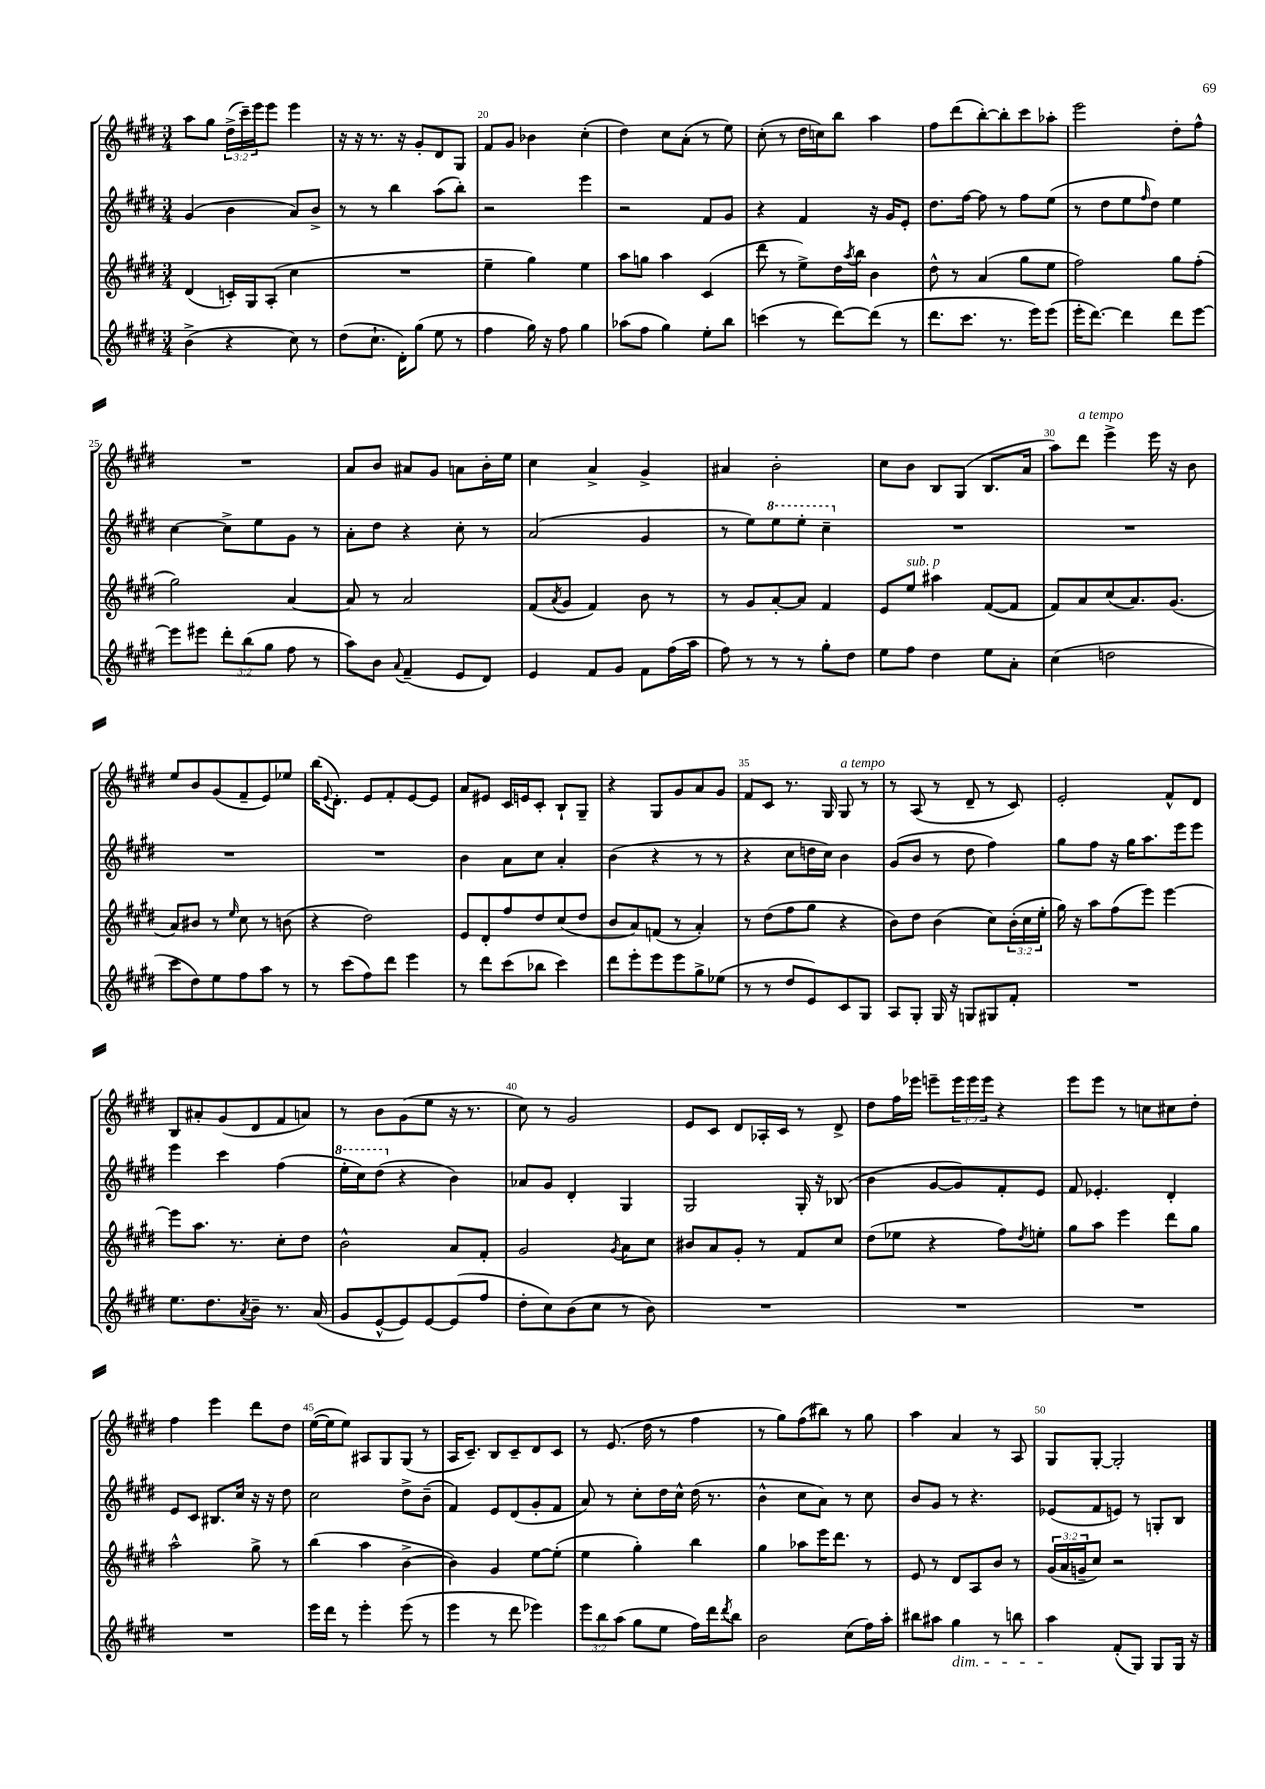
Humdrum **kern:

**kern	**kern	**kern	**kern
*part4	*part3	*part2	*part1
*staff4	*staff3	*staff2	*staff1
*clefG2	*clefG2	*clefG2	*clefG2
*k[f#c#g#d#]	*k[f#c#g#d#]	*k[f#c#g#d#]	*k[f#c#g#d#]
*M3/4	*M3/4	*M3/4	*M3/4
=18	=18	=18	=18
(4b^\	(4d#/	(4g#/	8aa\L
.	.	.	8gg#\J
4r	16cn'/LL)	4b\	(24dd#^\LL
.	.	.	24ccc#~\)
.	16G#/J	.	.
.	.	.	24eee\J
.	(8A'/J	.	8eee\J
8cc#\)	4cc#\	8a/L)	4eee\
8r	.	8b^/J	.
=19	=19	=19	=19
(8dd#\L	2.r	8r	16r
.	.	.	16r
8.cc#`\J	.	8r	8.r
.	.	4bb\	.
16d#'\KL)	.	.	16r
(8gg#\J	.	.	8g#'/L
8ee\	.	(8aa\L	8d#/
8r	.	8bb'\J)	8G#/J
=20	=20	=20	=20
4ff#\	4ee~\	2r	8f#/L
.	.	.	8g#/J
16gg#\)	4gg#\)	.	4b-X\
16r	.	.	.
8ff#\	.	.	.
4gg#\	4ee\	4eee\	(4cc#'\
=21	=21	=21	=21
(8aa-X\L	8aa\L	2r	4dd#\)
8ff#\J	8ggn\J	.	.
4gg#\)	4aa\	.	8cc#\L
.	.	.	(8a'\J
8ee'\L	(4c#/	8f#/L	8r
8bb\J	.	8g#/J	8ee\)
=22	=22	=22	=22
(4cccn\	8ddd#\	4r	(8cc#'\
.	8r	.	8r
8r	8ee^\L)	4f#/	16dd#\LL
.	.	.	16ccn\J)
[8ddd#\L)	16dd#\L	.	8bb\J
.	8qaa/	.	.
.	16bb\JJ	.	.
(8ddd#\J]	4b\	16r	4aa\
.	.	16g#/KL	.
8r	.	8e'/J	.
=23	=23	=23	=23
8.ddd#\L	8dd#^^\	8.dd#\L	8ff#\L
.	8r	.	(8ddd#\
8.ccc#\J	.	[16ff#\Jk	.
.	(4a/	8ff#\]	[8bb'\)
8.r	.	8r	8bb'\]
.	8gg#\L	8ff#\L	8ccc#\
16eee\KL)	.	.	.
(8eee\J	8ee\J	(8ee\J	8aa-X'\J
=24	=24	=24	=24
16eee'\KL	2ff#\)	8r	2eee\
[8.ddd#\J)	.	.	.
.	.	8dd#\L	.
4ddd#\]	.	8ee\	.
.	.	16qqff#/	.
.	.	8dd#\J)	.
8ddd#\L	8gg#\L	4ee\	8dd#'\L
[8eee\J	(8ff#'\J	.	8ff#^^\J
!!LO:LB:g=z
=25	=25	=25	=25
8eee\L]	2gg#\)	[4cc#\	2.r
8eee#X\J	.	.	.
12ddd#'\L	.	8cc#^\L]	.
(12bb\	.	.	.
.	.	8ee\	.
12gg#\J	.	.	.
8ff#\	[4a/	8g#\J	.
8r	.	8r	.
=26	=26	=26	=26
8aa\L)	8a/]	8a'\L	8a/L
8b\J	8r	8dd#\J	8b/J
8qqa/	.	.	.
(4f#~/	2a/	4r	8a#X/L
.	.	.	8g#/J
8e/L	.	8cc#'\	8an\L
8d#/J)	.	8r	16b'\L
.	.	.	16ee\JJ
=27	=27	=27	=27
4e/	(8f#/L	(2a/	4cc#\
.	8qa/	.	.
.	8g#/J	.	.
8f#/L	4f#/)	.	4a^/
8g#/J	.	.	.
8f#\L	8b\	4g#/	4g#^/
(16ff#\L	8r	.	.
16aa\JJ	.	.	.
=28	=28	=28	=28
8ff#\)	8r	8r	4a#X/
8r	8g#/L	8ee\L)	.
*	*	*8va	*
8r	[8a'/	8eee\	2b'\
8r	8a/J]	8eee'\J	.
8gg#'\L	4f#/	4ccc#~\	.
8dd#\J	.	.	.
=29	=29	=29	=29
*	*	*X8va	*
8ee\L	8e/L	2.r	8cc#\L
!	!LO:TX:a:i:t=sub. p	!	!
8ff#\J	8ee/J	.	8b\J
4dd#\	4aa#X\	.	8B/L
.	.	.	(8G#/J
8ee\L	([8f#/L	.	8.B/L
8a'\J	8f#/J]	.	.
.	.	.	16a/Jk
=30	=30	=30	=30
(4cc#\	8f#/L)	2.r	8aa\L)
!	!	!	!LO:TX:a:i:t=a tempo
.	8a/	.	8ddd#\J
2ddn\	(8cc#/	.	4eee^\
.	8.a/)	.	.
.	.	.	16eee\
.	(8.g#/J	.	16r
.	.	.	8b\
!!LO:LB:g=z
=31	=31	=31	=31
8ccc#\L	8a/L)	2.r	8ee/L
8dd#\)	8b#X/J	.	8b/
8ee\	8r	.	(8g#/
.	16qqee/	.	.
8ff#\	8cc#\	.	8f#~/
8aa\J	8r	.	8e/)
8r	(8bn\	.	8ee-X/J
=32	=32	=32	=32
8r	4r	2.r	(16bb\KL
.	.	.	8qqe/
.	.	.	8.d#'\J)
(8ccc#\L	.	.	.
8ff#\)	2dd#\)	.	8e/L
8ddd#\J	.	.	8f#'/
4eee\	.	.	[8e/
.	.	.	8e/J]
=33	=33	=33	=33
8r	8e/L	4b\	8a/L
8ddd#\L	8d#'/	.	8e#X/J
(8ccc#\	8ff#/	8a\L	16c#/LL
.	.	.	16en/J
8bb-X\J	8dd#/	8cc#\J	8c#'/J
4ccc#\)	(8cc#/	4a'/	8B`/L
.	8dd#/J	.	8G#~/J
=34	=34	=34	=34
8ddd#\L	8b/L	(4b\	4r
8eee'\	8a/)	.	.
8eee\	(8fn/J	4r	8G#/L
8eee\	8r	.	8g#/
8gg#^\	4a'/)	8r	8a/
(8ee-X\J	.	8r	8g#/J
=35	=35	=35	=35
8r	8r	4r	8f#/L
8r	(8dd#\L	.	8c#/J
8dd#/L	8ff#\	8cc#\L	8.r
8e/)	8gg#\J	16ddn\L	.
.	.	16cc#\JJ)	16G#/
!	!	!	!LO:TX:a:i:t=a tempo
8c#/	4r	4b\	8G#/
8G#/J	.	.	8r
=36	=36	=36	=36
8A/L	8b\L)	(8g#/L	8r
8G#'/J	8dd#\J	8b/J	(8A/
16G#/	(4b\	8r	8r
16r	.	.	.
8Gn/L	.	8dd#\	8d#~/
8G#X/	8cc#\L)	4ff#\)	8r
8f#'/J	(24b'\L	.	8c#/)
.	24cc#\	.	.
.	24ee'\JJ	.	.
=37	=37	=37	=37
2.r	16gg#\)	8gg#\L	2e'/
.	16r	.	.
.	8aa\L	8ff#\J	.
.	(8ff#\	16r	.
.	.	16gg#\KL	.
.	8eee\J)	8.aa\	.
.	[4eee\	.	8f#^^/L
.	.	16eee\k	.
.	.	8eee\J	8d#/J
!!LO:LB:g=z
=38	=38	=38	=38
8.ee\L	8eee\L]	4eee\	8B/L
.	8.aa\J	.	8a#X'/
8.dd#\	.	.	.
.	.	4ccc#\	(8g#/
.	8.r	.	.
8qa/	.	.	.
8b~\J	.	.	8d#/
8.r	8cc#'\L	(4ff#\	8f#/
.	8dd#\J	.	8an/J)
(16a/	.	.	.
=39	=39	=39	=39
*	*	*8va	*
8g#/L	2b^^\	16eee'\LL	8r
.	.	16ccc#\J)	.
[8e^^/	.	(8ddd#\J	8b\L
*	*	*X8va	*
8e/])	.	4r	(8g#\
[8e/	.	.	8ee\J
(8e/]	8a/L	4b\)	16r
.	.	.	8.r
8ff#/J	8f#'/J	.	.
=40	=40	=40	=40
8dd#'\L	2g#/	8a-X/L	8cc#\)
8cc#\)	.	8g#/J	8r
(8b\	.	4d#'/	2g#/
8cc#\J	.	.	.
.	8qg#/	.	.
8r	8a\L	4G#/	.
8b\)	8cc#\J	.	.
=41	=41	=41	=41
2.r	8b#X/L	2G#/	8e/L
.	8a/	.	8c#/J
.	8g#'/J	.	8d#/L
.	8r	.	16A-X'/L
.	.	.	16c#/JJ
.	8f#/L	16G#'/	8r
.	.	16r	.
.	8cc#/J	(8B-X/	8d#^/
=42	=42	=42	=42
2.r	(8dd#\L	4b\	8dd#\L
.	8ee-X\J	.	16ff#\L
.	.	.	16eee-X\JJ
.	4r	[8g#/L	8eeen~\L
.	.	8g#/])	24eee\L
.	.	.	24eee\
.	.	.	24eee\JJ
.	8ff#\L)	8f#'/	4r
.	8qdd#/	.	.
.	8een'\J	8e/J	.
=43	=43	=43	=43
2.r	8gg#\L	8f#/	8eee\L
.	8aa\J	4.e-X'/	8eee\J
.	4eee\	.	8r
.	.	.	8ccn\L
.	8ddd#\L	4d#'/	8cc#X\
.	8gg#\J	.	8dd#'\J
!!LO:LB:g=z
=44	=44	=44	=44
2.r	2aa^^\	8e/L	4ff#\
.	.	8c#/J	.
.	.	8.B#X/L	4eee\
.	.	16cc#/Jk	.
.	8gg#^\	16r	8ddd#\L
.	.	16r	.
.	8r	8dd#\	8dd#\J
=45	=45	=45	=45
16eee\LL	(4bb\	2cc#\	([16ee\LL
16ddd#\JJ	.	.	16ee\J]
8r	.	.	8ee\J)
4eee'\	4aa\	.	8A#X/L
.	.	.	8G#/
(8eee\	[4b^\	8dd#^\L	(8G#/J
8r	.	(8b~\J	8r
=46	=46	=46	=46
4eee\	4b\])	4f#/)	16A/KL
.	.	.	8.c#~/J)
8r	4g#/	8e/L	8B/L
8ddd#\	.	(8d#/	8c#~/
4eee-X\)	[8ee\L	8g#'/	8d#/
.	(8ee'\J]	8f#/J	8c#/J
=47	=47	=47	=47
12eee\L	4ee\	8a/)	8r
12bb\	.	.	.
.	.	8r	(8.e/
(12aa\J	.	.	.
8gg#\L	4gg#'\)	8cc#'\L	.
.	.	.	16dd#\
8ee\J	.	16dd#\L	8r
.	.	16cc#^^\JJ	.
16ff#\LL)	4bb\	(16dd#\	4ff#\
16ddd#\J	.	8.r	.
8qddd#/	.	.	.
8bb\J	.	.	.
=48	=48	=48	=48
2b\	4gg#\	4b^^\	8r
.	.	.	8gg#\L)
.	8aa-X\L	8cc#\L	(8ff#\
.	16eee\K	8a\J)	8bb#X\J)
.	8.ddd#\J	.	.
(8cc#\L	.	8r	8r
16ff#\L)	8r	8cc#\	8gg#\
16aa'\JJ	.	.	.
=49	=49	=49	=49
8bb#X\L	8e/	8b/L	4aa\
8aa#X\J	8r	8g#/J	.
!LO:TX:b:i:t=dim.	!	!	!
4gg#\	8d#/L	8r	4a/
.	8A/	4.r	.
8r	8b/J	.	8r
8bbn\	8r	.	8A/
=50	=50	=50	=50
4aa\	(24g#/LL	(8e-X/L	8G#/L
.	24a/	.	.
.	24gn~/J	.	.
.	8cc#/J)	8f#/	[8G#'/J
(8f#'/L	2r	8en/J)	2G#'/]
8G#/J)	.	8r	.
8G#/L	.	8Gn'/L	.
16G#/Jk	.	8B/J	.
16r	.	.	.
==	==	==	==
*-	*-	*-	*-
